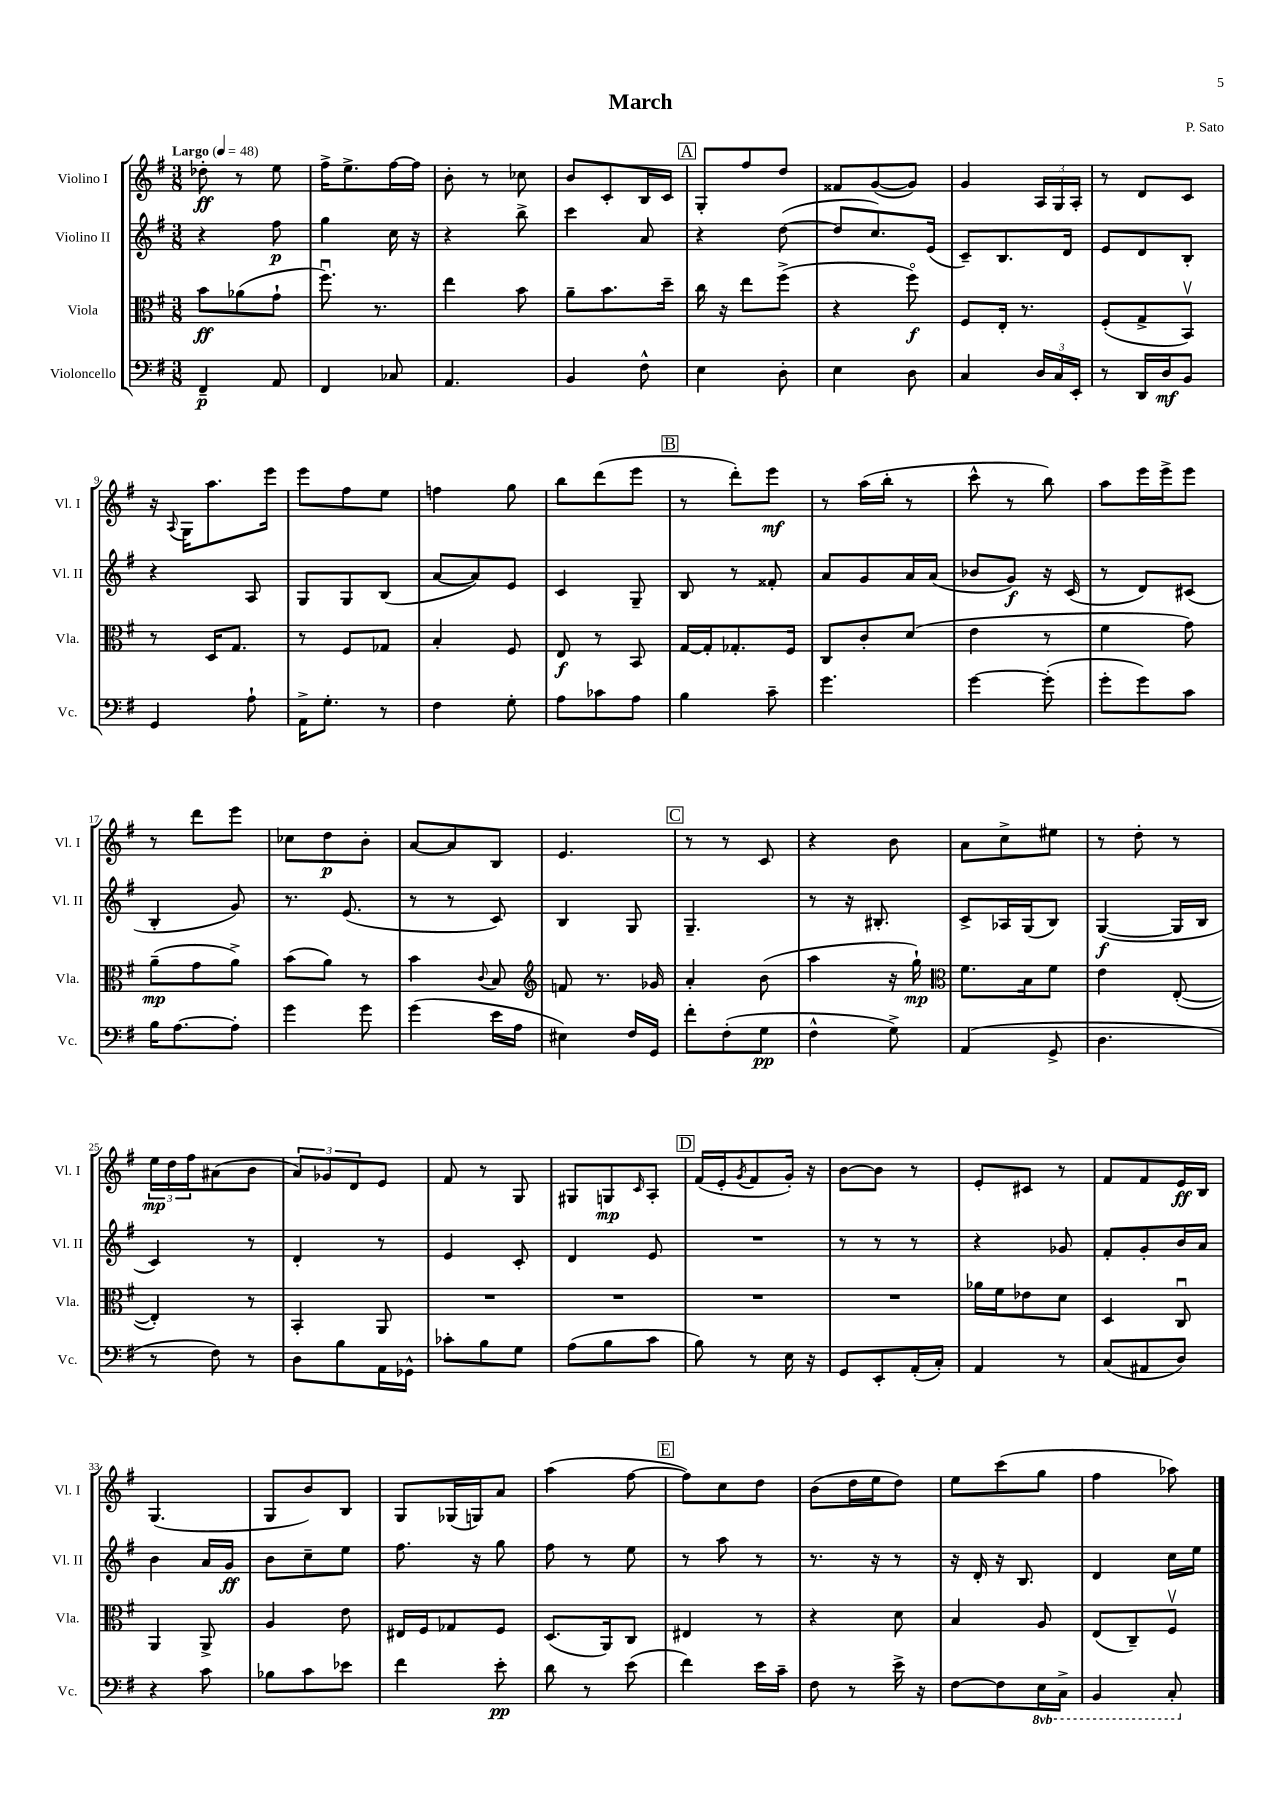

**kern	**dynam	**kern	**dynam	**kern	**dynam	**kern	**dynam
*part4	*part4	*part3	*part3	*part2	*part2	*part1	*part1
*staff4	*staff4	*staff3	*staff3	*staff2	*staff2	*staff1	*staff1
*I"Violoncello	*	*I"Viola	*	*I"Violino II	*	*I"Violino I	*
*I'Vc.	*	*I'Vla.	*	*I'Vl. II	*	*I'Vl. I	*
*clefF4	*	*clefC3	*	*clefG2	*	*clefG2	*
*k[f#]	*	*k[f#]	*	*k[f#]	*	*k[f#]	*
*M3/8	*	*M3/8	*	*M3/8	*	*M3/8	*
*MM48	*	*MM48	*	*MM48	*	*MM48	*
=1	=1	=1	=1	=1	=1	=1	=1
!	!	!	!	!	!	!LO:TX:a:B:t=Largo	!
4FF#~/	p	8b\L	ff	4r	.	8dd-X'\	ff
.	.	(8a-X\	.	.	.	8r	.
8AA/	.	8g`\J	.	8ff#\	p	8ee\	.
=2	=2	=2	=2	=2	=2	=2	=2
4FF#/	.	8.ff#u\)	.	4gg\	.	16ff#^\KL	.
.	.	.	.	.	.	8.ee^\	.
.	.	8.r	.	.	.	.	.
8C-X/	.	.	.	16cc\	.	[16ff#\L	.
.	.	.	.	16r	.	16ff#\JJ]	.
=3	=3	=3	=3	=3	=3	=3	=3
4.AA/	.	4ee\	.	4r	.	8b'\	.
.	.	.	.	.	.	8r	.
.	.	8b\	.	8bb^\	.	8cc-X\	.
=4	=4	=4	=4	=4	=4	=4	=4
4BB/	.	8a~\L	.	4ccc\	.	8b/L	.
.	.	8.b\	.	.	.	8c'/	.
8F#^^\	.	.	.	8a/	.	16B/L	.
.	.	16dd~\Jk	.	.	.	16c/JJ	.
!!LO:REH:place=s1:t=A
=5	=5	=5	=5	=5	=5	=5	=5
4E\	.	16cc\	.	4r	.	8G'/L	.
.	.	16r	.	.	.	.	.
.	.	8ee\L	.	.	.	8ff#/	.
8D'\	.	(8ff#^\J	.	([8dd\	.	8dd/J	.
=6	=6	=6	=6	=6	=6	=6	=6
4E\	.	4r	.	8dd/L]	.	8f##X/L	.
.	.	.	.	8.cc/)	.	([8g/	.
8D\	.	8ff#\)	f	.	.	8g/J])	.
.	.	.	.	(16e/Jk	.	.	.
=7	=7	=7	=7	=7	=7	=7	=7
4C/	.	8F#/L	.	8c~/L)	.	4g/	.
.	.	16E'/Jk	.	8.B/	.	.	.
.	.	8.r	.	.	.	.	.
24D/LL	.	.	.	.	.	24A/LL	.
24C/	.	.	.	.	.	24G/	.
.	.	.	.	16d/Jk	.	.	.
24EE'/JJ	.	.	.	.	.	24A'/JJ	.
=8	=8	=8	=8	=8	=8	=8	=8
8r	.	(8F#'/L	.	8e/L	.	8r	.
16DD/LL	.	8G^/	.	8d/	.	8d/L	.
16D/J	mf	.	.	.	.	.	.
8BB/J	.	8BBv/J)	.	8B'/J	.	8c/J	.
!!LO:LB:g=z
=9	=9	=9	=9	=9	=9	=9	=9
4GG/	.	8r	.	4r	.	16r	.
.	.	.	.	.	.	8qqA/	.
.	.	.	.	.	.	16G\KL	.
.	.	16D/KL	.	.	.	8.aa\	.
.	.	8.G/J	.	.	.	.	.
8A`\	.	.	.	8A/	.	.	.
.	.	.	.	.	.	16eee\Jk	.
=10	=10	=10	=10	=10	=10	=10	=10
16AA^\KL	.	8r	.	8G/L	.	8eee\L	.
8.G'\J	.	.	.	.	.	.	.
.	.	8F#/L	.	8G/	.	8ff#\	.
8r	.	8G-X/J	.	(8B/J	.	8ee\J	.
=11	=11	=11	=11	=11	=11	=11	=11
4F#\	.	4B'/	.	[8a/L	.	4ffn\	.
.	.	.	.	8a/])	.	.	.
8G'\	.	8F#/	.	8e/J	.	8gg\	.
=12	=12	=12	=12	=12	=12	=12	=12
8A\L	.	8E/	f	4c/	.	8bb\L	.
8c-X\	.	8r	.	.	.	(8ddd\	.
8A\J	.	8BB/	.	8G~/	.	8eee\J	.
!!LO:REH:place=s1:t=B
=13	=13	=13	=13	=13	=13	=13	=13
4B\	.	[16G/LL	.	8B/	.	8r	.
.	.	16G'/J]	.	.	.	.	.
.	.	8.G-X'/	.	8r	.	8ddd'\L)	.
8c~\	.	.	.	8f##X'/	.	8eee\J	mf
.	.	16F#/Jk	.	.	.	.	.
=14	=14	=14	=14	=14	=14	=14	=14
4.g\	.	8C/L	.	8a/L	.	8r	.
.	.	8c'/	.	8g/	.	(16aa\LL	.
.	.	.	.	.	.	16bb'\JJ	.
.	.	(8d/J	.	16a/L	.	8r	.
.	.	.	.	(16a/JJ	.	.	.
=15	=15	=15	=15	=15	=15	=15	=15
[4g\	.	4e\	.	8b-X/L	.	8ccc^^\	.
.	.	.	.	8g/J)	f	8r	.
(8g'\]	.	8r	.	16r	.	8bb\)	.
.	.	.	.	(16c/	.	.	.
=16	=16	=16	=16	=16	=16	=16	=16
8g'\L	.	4f#\	.	8r	.	8aa\L	.
8g\)	.	.	.	8d/L)	.	16eee\L	.
.	.	.	.	.	.	16eee^\J	.
8c\J	.	8g\)	.	(8c#X/J	.	8eee\J	.
!!LO:LB:g=z
=17	=17	=17	=17	=17	=17	=17	=17
16B\KL	.	(8a~\L	mp	4B'/	.	8r	.
[8.A\	.	.	.	.	.	.	.
.	.	8g\	.	.	.	8ddd\L	.
8A'\J]	.	8a^\J)	.	8g/)	.	8eee\J	.
=18	=18	=18	=18	=18	=18	=18	=18
4g\	.	(8b\L	.	8.r	.	8cc-X\L	.
.	.	8a\J)	.	.	.	8dd\	p
.	.	.	.	(8.e/	.	.	.
8g\	.	8r	.	.	.	8b'\J	.
=19	=19	=19	=19	=19	=19	=19	=19
(4g\	.	4b\	.	8r	.	[8a/L	.
.	.	.	.	8r	.	8a/]	.
.	.	8qqc/	.	.	.	.	.
16e\LL	.	8B/	.	8c/)	.	8B/J	.
16A\JJ	.	.	.	.	.	.	.
=20	=20	=20	=20	=20	=20	=20	=20
*	*	*clefG2	*	*	*	*	*
4E#X\)	.	8fn/	.	4B/	.	4.e/	.
.	.	8.r	.	.	.	.	.
16F#/LL	.	.	.	8G/	.	.	.
16GG/JJ	.	16g-X/	.	.	.	.	.
!!LO:REH:place=s1:t=C
=21	=21	=21	=21	=21	=21	=21	=21
8f#'\L	.	4a'/	.	4.G~/	.	8r	.
(8F#'\	.	.	.	.	.	8r	.
8G\J	pp	(8b\	.	.	.	8c/	.
=22	=22	=22	=22	=22	=22	=22	=22
4F#^^\	.	4aa\	.	8r	.	4r	.
.	.	.	.	16r	.	.	.
.	.	.	.	8.B#X'/	.	.	.
8G^\)	.	16r	.	.	.	8b\	.
.	.	16gg`\)	mp	.	.	.	.
=23	=23	=23	=23	=23	=23	=23	=23
*	*	*clefC3	*	*	*	*	*
(4AA/	.	8.f#\L	.	8c^/L	.	8a\L	.
.	.	.	.	16A-X/L	.	8cc^\	.
.	.	16B\k	.	(16G/J	.	.	.
8GG^/	.	8f#\J	.	8B/J)	.	8ee#X\J	.
=24	=24	=24	=24	=24	=24	=24	=24
4.D\	.	4e\	.	([4G/	f	8r	.
.	.	.	.	.	.	8dd'\	.
.	.	([8E'/	.	16G/LL]	.	8r	.
.	.	.	.	16B/JJ	.	.	.
!!LO:LB:g=z
=25	=25	=25	=25	=25	=25	=25	=25
8r	.	4E'/])	.	4c/)	.	24ee\LL	mp
.	.	.	.	.	.	24dd\	.
.	.	.	.	.	.	24ff#\J	.
8F#\)	.	.	.	.	.	(8a#X\	.
8r	.	8r	.	8r	.	8b\J	.
=26	=26	=26	=26	=26	=26	=26	=26
8D\L	.	4BB'/	.	4d'/	.	12a/L)	.
.	.	.	.	.	.	12g-X/	.
8B\	.	.	.	.	.	.	.
.	.	.	.	.	.	12d/	.
16AA\L	.	8AA/	.	8r	.	8e/J	.
16GG-X^^\JJ	.	.	.	.	.	.	.
=27	=27	=27	=27	=27	=27	=27	=27
8c-X'\L	.	4.r	.	4e/	.	8f#/	.
8B\	.	.	.	.	.	8r	.
8G\J	.	.	.	8c'/	.	8G/	.
=28	=28	=28	=28	=28	=28	=28	=28
(8A\L	.	4.r	.	4d/	.	8G#X/L	.
8B\	.	.	.	.	.	8Gn/	mp
.	.	.	.	.	.	16qqc/	.
8c\J	.	.	.	8e/	.	8A'/J	.
!!LO:REH:place=s1:t=D
=29	=29	=29	=29	=29	=29	=29	=29
8B\)	.	4.r	.	4.r	.	(16f#/LL	.
.	.	.	.	.	.	16e'/J	.
.	.	.	.	.	.	8qg/	.
8r	.	.	.	.	.	8f#/	.
16E\	.	.	.	.	.	16g'/Jk)	.
16r	.	.	.	.	.	16r	.
=30	=30	=30	=30	=30	=30	=30	=30
8GG/L	.	4.r	.	8r	.	[8b\L	.
8EE'/	.	.	.	8r	.	8b\J]	.
(16AA'/L	.	.	.	8r	.	8r	.
16C'/JJ)	.	.	.	.	.	.	.
=31	=31	=31	=31	=31	=31	=31	=31
4AA/	.	16a-X\LL	.	4r	.	8e'/L	.
.	.	16f#\J	.	.	.	.	.
.	.	8e-X\	.	.	.	8c#X/J	.
8r	.	8d\J	.	8g-X/	.	8r	.
=32	=32	=32	=32	=32	=32	=32	=32
(8C/L	.	4D/	.	8f#'/L	.	8f#/L	.
8AA#X/	.	.	.	8g'/	.	8f#/	.
8D/J)	.	8Cu/	.	16b/L	.	16e/L	ff
.	.	.	.	16a/JJ	.	16B/JJ	.
!!LO:LB:g=z
=33	=33	=33	=33	=33	=33	=33	=33
4r	.	4AA/	.	4b\	.	(4.G/	.
8c\	.	8AA^/	.	16a/LL	.	.	.
.	.	.	.	16g/JJ	ff	.	.
=34	=34	=34	=34	=34	=34	=34	=34
8B-X\L	.	4A/	.	8b\L	.	8G/L	.
8c\	.	.	.	8cc~\	.	8b/)	.
8e-X\J	.	8e\	.	8ee\J	.	8B/J	.
=35	=35	=35	=35	=35	=35	=35	=35
4f#\	.	16E#X/LL	.	8.ff#\	.	8G/L	.
.	.	16F#/J	.	.	.	.	.
.	.	8G-X/	.	.	.	(16G-X/L	.
.	.	.	.	16r	.	16Gn/J)	.
8e'\	pp	8F#/J	.	8gg\	.	8a/J	.
=36	=36	=36	=36	=36	=36	=36	=36
8d\	.	(8.D/L	.	8ff#\	.	(4aa\	.
8r	.	.	.	8r	.	.	.
.	.	16AA/k)	.	.	.	.	.
(8e\	.	8C/J	.	8ee\	.	[8ff#\	.
!!LO:REH:place=s1:t=E
=37	=37	=37	=37	=37	=37	=37	=37
4f#\)	.	4E#X/	.	8r	.	8ff#\L])	.
.	.	.	.	8aa\	.	8cc\	.
16e\LL	.	8r	.	8r	.	8dd\J	.
16c~\JJ	.	.	.	.	.	.	.
=38	=38	=38	=38	=38	=38	=38	=38
8F#\	.	4r	.	8.r	.	(8b\L	.
8r	.	.	.	.	.	16dd\L	.
.	.	.	.	16r	.	16ee\J	.
16e^\	.	8d\	.	8r	.	8dd\J)	.
16r	.	.	.	.	.	.	.
=39	=39	=39	=39	=39	=39	=39	=39
[8F#\L	.	4B/	.	16r	.	8ee\L	.
.	.	.	.	16d'/	.	.	.
8F#\]	.	.	.	16r	.	(8ccc\	.
.	.	.	.	8.B/	.	.	.
*8ba	*	*	*	*	*	*	*
16EE\L	.	8A/	.	.	.	8gg\J	.
16CC^\JJ	.	.	.	.	.	.	.
=40	=40	=40	=40	=40	=40	=40	=40
4BBB/	.	(8E/L	.	4d/	.	4ff#\	.
.	.	8C~/)	.	.	.	.	.
8CC'/	.	8F#v/J	.	16cc\LL	.	8aa-X\)	.
.	.	.	.	16ee\JJ	.	.	.
*X8ba	*	*	*	*	*	*	*
==	==	==	==	==	==	==	==
*-	*-	*-	*-	*-	*-	*-	*-
